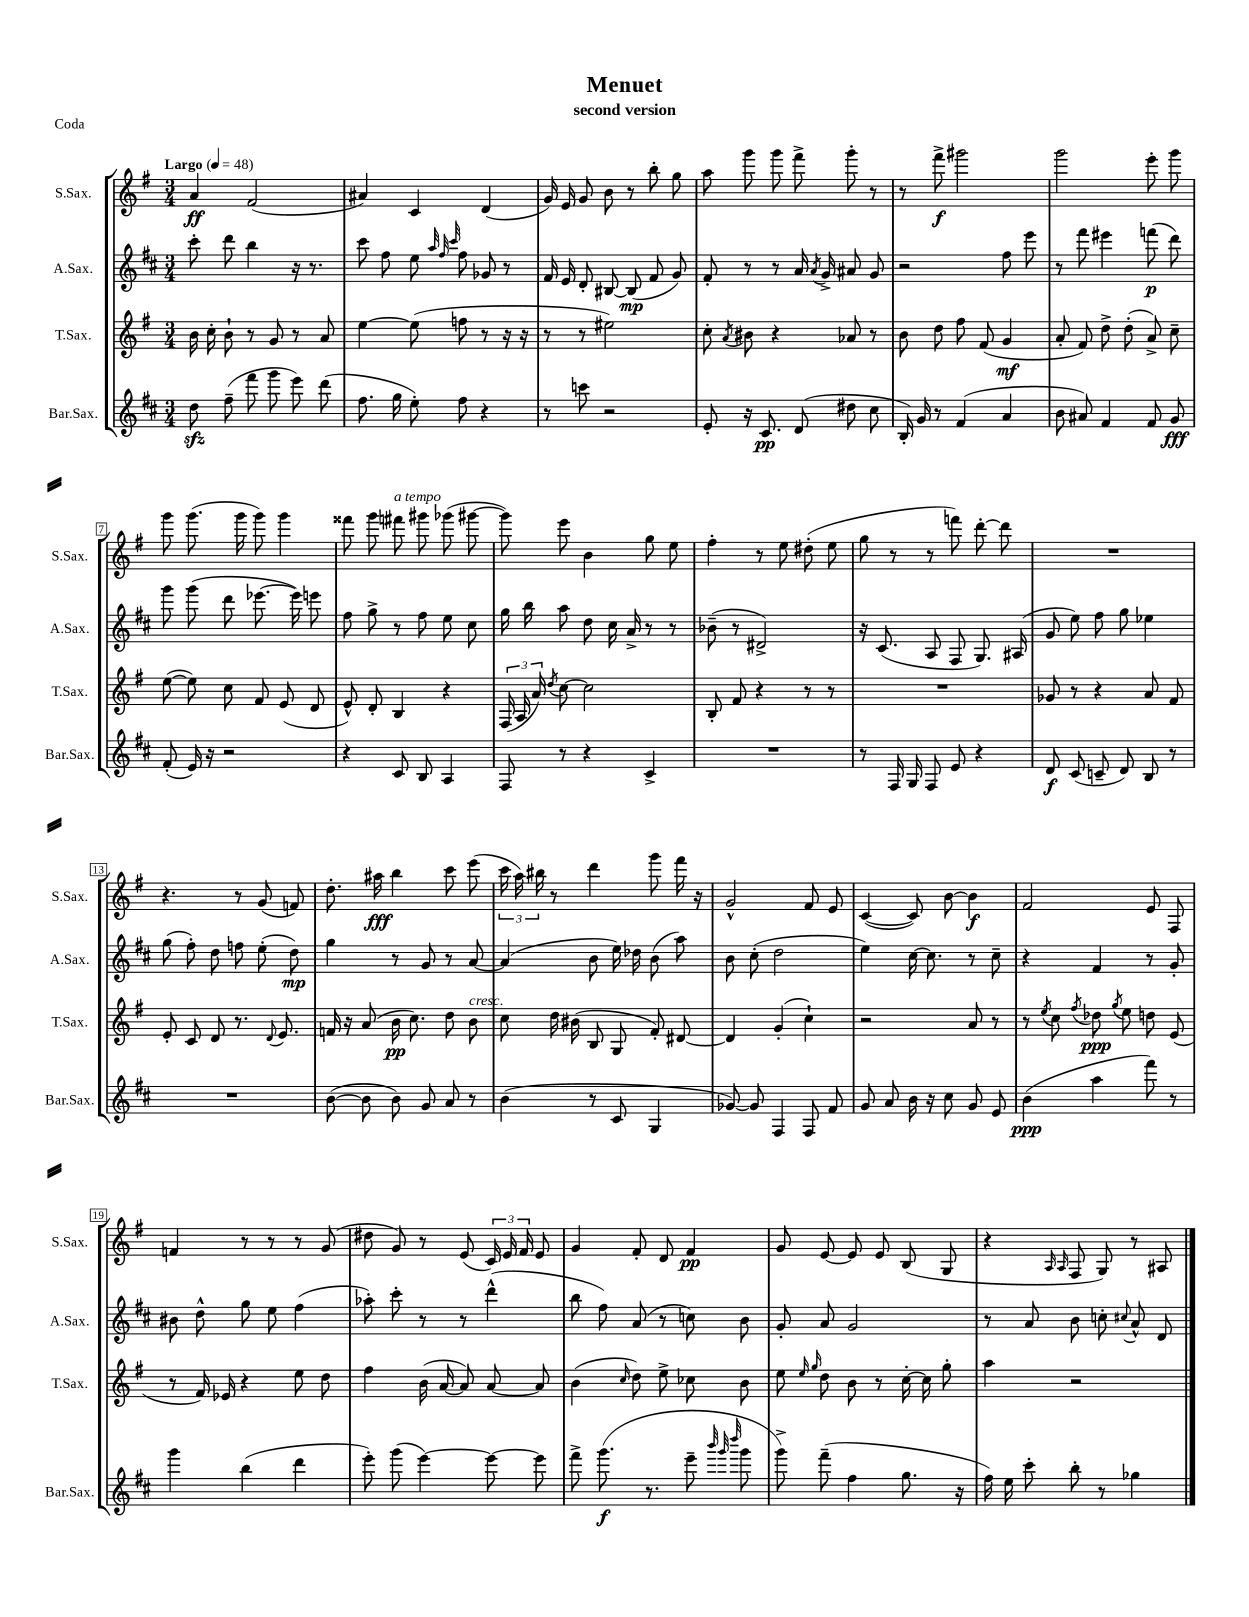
\header { title = "Menuet" subtitle = "second version" piece = "Coda" }
<<
\new StaffGroup <<
\new Staff = "s0" \with { instrumentName = "S.Sax." shortInstrumentName = "S.Sax." } {
    \clef treble \key g \major \numericTimeSignature \time 3/4 \tempo "Largo" 4 = 48
    \autoBeamOff a'4\ff fis'2( |
    ais'4) c'4 d'4( |
    g'16) e'16 g'8 b'8 r8 b''8-. g''8 |
    a''8 g'''8 g'''8 fis'''8-> g'''8-. r8 |
    r8 fis'''8->\f gis'''2 |
    g'''2 e'''8-. g'''8 |
    g'''8 g'''8.( g'''16 g'''8) g'''4 |
    fisis'''8 g'''8 fis'''8^\markup { \italic "a tempo" } gis'''8 ges'''8( gis'''8~ |
    gis'''8) e'''8 b'4 g''8 e''8 |
    fis''4-. r8 e''8 dis''8-.( e''8 |
    g''8 r8 r8 f'''8) d'''8~-. d'''8 |
    R2. |
    r4. r8 g'8( f'8) |
    d''8.-. ais''16\fff b''4 c'''8 e'''8( |
    \tuplet 3/2 { c'''16 a''16) bis''16 } r8 d'''4 g'''8 fis'''16 r16 |
    g'2-^ fis'8 e'8 |
    c'4~( c'8) b'8~ b'4\f |
    fis'2 e'8 fis8 |
    f'4 r8 r8 r8 g'8( |
    dis''8 g'8) r8 e'8( \tuplet 3/2 { c'16) e'16 fis'16 } e'8 |
    g'4 fis'8-. d'8 fis'4\pp |
    g'8 e'8~ e'8 e'8 b8( g8 |
    r4 \grace { a16 a16 } fis8 g8) r8 ais8 \bar "|." |
}
\new Staff = "s1" \with { instrumentName = "A.Sax." shortInstrumentName = "A.Sax." } {
    \clef treble \key d \major \numericTimeSignature \time 3/4
    \autoBeamOff cis'''8-. d'''8 b''4 r16 r8. |
    cis'''8 fis''8 e''8 \grace { a''32 fis''32 cis'''32 } fis''8 ges'8 r8 |
    fis'16 e'16 d'8-. bis8~ bis8\mp( fis'8 g'8) |
    fis'8-. r8 r8 a'16 \acciaccatura { a'8 } g'16-> ais'8 g'8 |
    r2 fis''8 e'''8 |
    r8 fis'''8 eis'''4 f'''8\p( d'''8) |
    g'''8 g'''8( d'''8 ees'''8.~ ees'''16) e'''8 |
    fis''8 g''8-> r8 fis''8 e''8 cis''8 |
    g''16 b''16 a''8 d''8 cis''16 a'16-> r8 r8 |
    bes'8--( r8 dis'2->) |
    r16 cis'8.( a8 fis8 g8.) ais16( |
    g'8 e''8) fis''8 g''8 ees''4 |
    g''8( fis''8-.) d''8 f''8 e''8-.( d''8\mp) |
    g''4 r8 g'8 r8 a'8~ |
    a'4( b'8 e''16) des''16 b'8( a''8) |
    b'8 cis''8-.( d''2 |
    e''4) cis''16~ cis''8. r8 cis''8-- |
    r4 fis'4 r8 g'8-. |
    bis'8 d''8-^ g''8 e''8 fis''4( |
    aes''8-.) cis'''8-. r8 r8 d'''4-^( |
    b''8 fis''8) a'8( r8 c''8) b'8 |
    g'8-. a'8 g'2 |
    r8 a'8 b'8 c''8-. \appoggiatura { cis''8 } a'8-^ d'8 \bar "|." |
}
\new Staff = "s2" \with { instrumentName = "T.Sax." shortInstrumentName = "T.Sax." } {
    \clef treble \key g \major \numericTimeSignature \time 3/4
    \autoBeamOff b'16 c''16-. b'8-! r8 g'8 r8 a'8 |
    e''4~ e''8( f''8 r8 r16 r16 |
    r8 r8 eis''2) |
    c''8-. \acciaccatura { a'8 } bis'8 r4 aes'8 r8 |
    b'8 d''8 fis''8 fis'8( g'4\mf |
    a'8-. fis'8) d''8-> d''8-.( a'8->) c''8-- |
    e''8~( e''8) c''8 fis'8 e'8( d'8 |
    e'8-^) d'8-. b4 r4 |
    \tuplet 3/2 { fis16( a16 a'16) } \acciaccatura { d''8 } c''8~ c''2 |
    b8-. fis'8 r4 r8 r8 |
    R2. |
    ges'8 r8 r4 a'8 fis'8 |
    e'8-. c'8 d'8 r8. \appoggiatura { d'8 } e'8. |
    f'16 r16 a'8( b'16\pp c''8.) d''8 b'8^\markup { \italic "cresc." } |
    c''8 d''16 bis'16( b8 g8 fis'8-.) dis'8~ |
    dis'4 g'4-.( c''4-!) |
    r2 a'8 r8 |
    r8 \acciaccatura { e''8 } c''8 \acciaccatura { fis''8 } des''8\ppp \acciaccatura { g''8 } e''8 d''8 e'8( |
    r8 fis'16) ees'16 r4 e''8 d''8 |
    fis''4 b'16( a'16~ a'8) a'8~ a'8 |
    b'4( \grace { c''16 } d''8) e''8-> ces''8 b'8 |
    e''8 \grace { e''16 g''16 } d''8 b'8 r8 c''16~-. c''16 g''8-. |
    a''4 r2 \bar "|." |
}
\new Staff = "s3" \with { instrumentName = "Bar.Sax." shortInstrumentName = "Bar.Sax." } {
    \clef treble \key d \major \numericTimeSignature \time 3/4
    \autoBeamOff d''8\sfz fis''8--( fis'''8 g'''8 e'''8) d'''8( |
    fis''8. g''16 e''8-.) fis''8 r4 |
    r8 c'''8 r2 |
    e'8-. r16 cis'8.\pp d'8( dis''8 cis''8 |
    b16-.) g'16 r8 fis'4( a'4 |
    b'8 ais'8) fis'4 fis'8 g'8\fff |
    fis'8-.( e'16) r16 r2 |
    r4 cis'8 b8 a4 |
    fis8 r8 r4 cis'4-> |
    R2. |
    r8 fis16 g16 fis8 e'8 r4 |
    d'8\f cis'8( c'8-- d'8) b8 r8 |
    R2. |
    b'8~( b'8 b'8) g'8 a'8 r8 |
    b'4( r8 cis'8 g4 |
    ges'8~) ges'8 fis4 fis8 fis'8 |
    g'8 a'8 b'16 r16 cis''8 g'8 e'8 |
    b'4\ppp( a''4 fis'''8) r8 |
    g'''4 b''4( d'''4 |
    e'''8-.) g'''8( e'''4~) e'''8~ e'''8 |
    fis'''8-> g'''8.\f( r8. e'''8-- \grace { b'''32 g'''32 d''''32 } g'''8 |
    g'''8->) fis'''8--( fis''4 g''8. r16 |
    fis''16) e''16 cis'''8-. b''8-. r8 ges''4 \bar "|." |
}
>>
>>
\layout { \context { \Score \override BarNumber.stencil = #(make-stencil-boxer 0.1 0.3 ly:text-interface::print) } }
